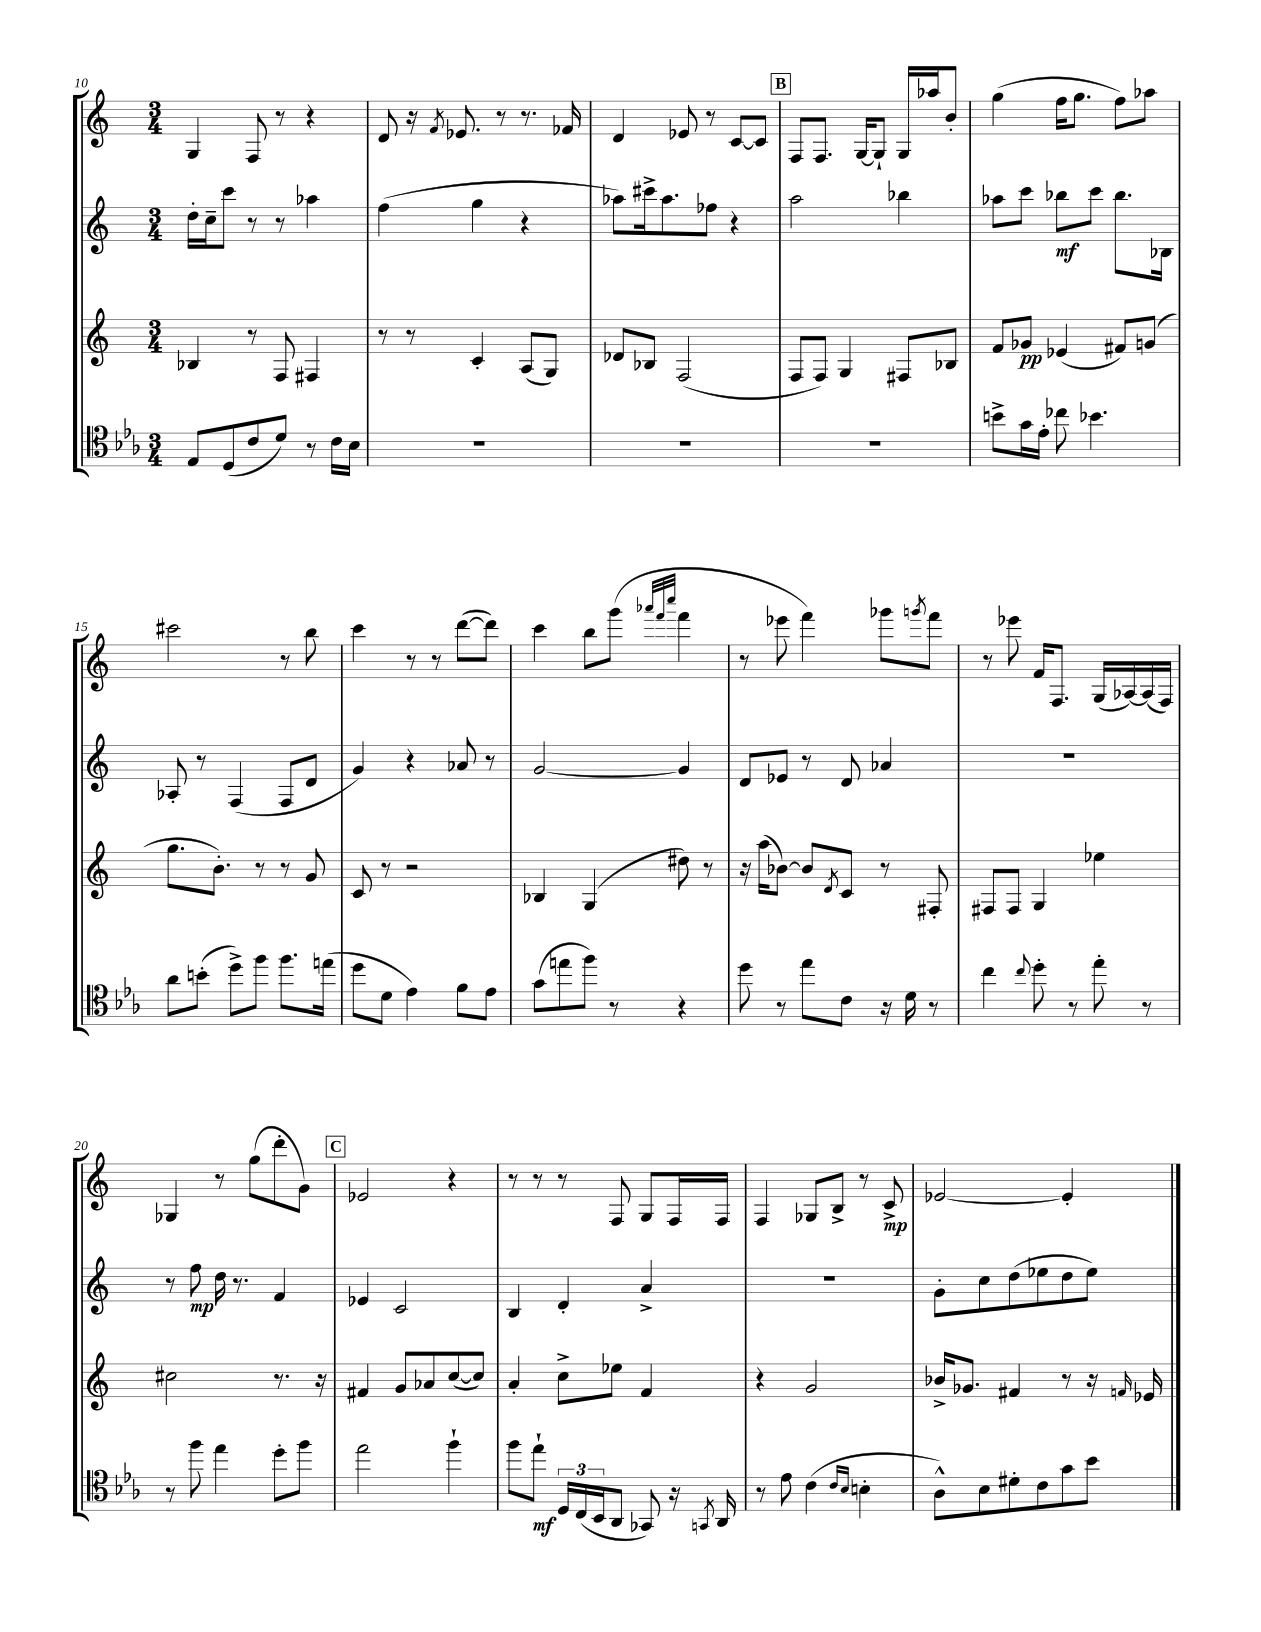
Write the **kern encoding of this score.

**kern	**kern	**kern	**kern
*staff4	*staff3	*staff2	*staff1
*clefC4	*clefG2	*clefG2	*clefG2
*k[b-e-a-]	*k[]	*k[]	*k[]
*M3/4	*M3/4	*M3/4	*M3/4
8E-/L	4B-/	16dd'\LL	4G/
.	.	16cc~\J	.
(8D/	.	8ccc\J	.
8c/	8r	8r	8F/
8d/J)	8F/	8r	8r
8r	4F#/	4aa-\	4r
16c\LL	.	.	.
16B-\JJ	.	.	.
=	=	=	=
2.r	8r	(4ff\	8d/
.	8r	.	16r
.	.	.	8qf/
.	.	.	8.e-/
.	4c'/	4gg\	.
.	.	.	8r
.	(8A/L	4r	8.r
.	8G/J)	.	.
.	.	.	16f-/
=	=	=	=
2.r	8d-/L	8aa-\L)	4d/
.	8B-/J	16ccc#^\k	.
.	.	8.aa-\	.
.	(2F/	.	8e-/
.	.	8ff-\J	8r
.	.	4r	[8c/L
.	.	.	8c/]J
=	=	=	=
2.r	8F/L	2aa\	8F/L
.	8F/J)	.	8.F/J
.	4G/	.	.
.	.	.	[16G/LK
.	.	.	8G`/]J
.	8F#/L	4bb-\	16G/LL
.	.	.	16aa-/J
.	8B-/J	.	8b'/J
=	=	=	=
8b^\L	8f/L	8aa-\L	(4gg\
16g\L	8g-/J	8ccc\J	.
16e-'\JJ	.	.	.
8cc-\	(4e-/	8bb-\L	16ff\LK
.	.	.	8.gg\J
4.b-\	.	8ccc\J	.
.	8f#/L)	8.bb-\L	8ff\L)
.	(8g/J	.	8aa-\J
.	.	16B-\Jk	.
=	=	=	=
8a-\L	8.gg\L	8A-'/	2ccc#\
(8b'\J	.	8r	.
.	8.b'\J)	.	.
8dd^\L)	.	(4F/	.
8ff\J	8r	.	.
8.ff\L	8r	8F/L	8r
.	8g/	8d/J	8bb\
(16ee\Jk	.	.	.
=	=	=	=
8dd\L	8c/	4g/)	4ccc\
8d\J	8r	.	.
4e-\)	2r	4r	8r
.	.	.	8r
8f\L	.	8a-/	([8ddd\L
8e-\J	.	8r	8ddd\]J)
=	=	=	=
(8g\L	4B-/	[2g/	4ccc\
8ee\	.	.	.
8ff\J)	(4G/	.	8bb\L
8r	.	.	(8ggg\J
.	.	.	32qqaaa-/LLL
.	.	.	32qqfff/
.	.	.	32qqcccc/JJJ
4r	8dd#\)	4g/]	4fff\
.	8r	.	.
=	=	=	=
8dd\	16r	8d/L	8r
.	(16aa\LK	.	.
8r	[8b-\J)	8e-/J	8eee-\
8ee-\L	8b-/]L	8r	4fff\)
.	8qd/	.	.
8c\J	8c/J	8d/	.
16r	8r	4a-/	8ggg-\L
16d\	.	.	.
.	.	.	8qggg/
8r	8F#'/	.	8fff\J
=	=	=	=
4cc\	8F#/L	2.r	8r
.	8F#/J	.	8eee-\
8qqcc/	.	.	.
8dd'\	4G/	.	16f/LK
.	.	.	8.F/J
8r	.	.	.
8ee-'\	4ee-\	.	(16G/LL
.	.	.	[16A-/)
8r	.	.	(16A-/]
.	.	.	16F/JJ)
=	=	=	=
8r	2cc#\	8r	4G-/
8ff\	.	8ff\	.
4ee-\	.	16dd\	8r
.	.	8.r	.
.	.	.	(8gg\L
8dd'\L	8.r	4f/	8ddd'\
8ff\J	.	.	8g\J)
.	16r	.	.
=	=	=	=
2ee-\	4f#/	4e-/	2e-/
.	8g/L	2c/	.
.	8a-/	.	.
4ff`\	([8cc/	.	4r
.	8cc/]J)	.	.
=	=	=	=
8ff\L	4a'/	4B/	8r
8ee-`\J	.	.	8r
24D/LL	8cc^\L	4d'/	8r
(24C/	.	.	.
24BB-/J	.	.	.
8AA-/J	8ee-\J	.	8F/
8GG-/)	4f/	4a^/	8G/L
16r	.	.	16F/L
8qGG/	.	.	.
16AA-/	.	.	16F/JJ
=	=	=	=
8r	4r	2.r	4F/
8e-\	.	.	.
(4c\	2g/	.	8G-/L
.	.	.	8B^/J
16qqc/LL	.	.	.
16qqB-/JJ	.	.	.
4B'\	.	.	8r
.	.	.	8c^/
=	=	=	=
8A-^^\L)	16b-^/LK	8g'\L	[2e-/
.	8.g-/J	.	.
8B-\	.	8cc\	.
8d#'\	4f#/	(8dd\	.
8c\	.	8ee-\	.
8g\	8r	8dd\	4e-'/]
8b-\J	16r	8ee-\J)	.
.	16qqf/	.	.
.	16e-/	.	.
==	==	==	==
*-	*-	*-	*-
